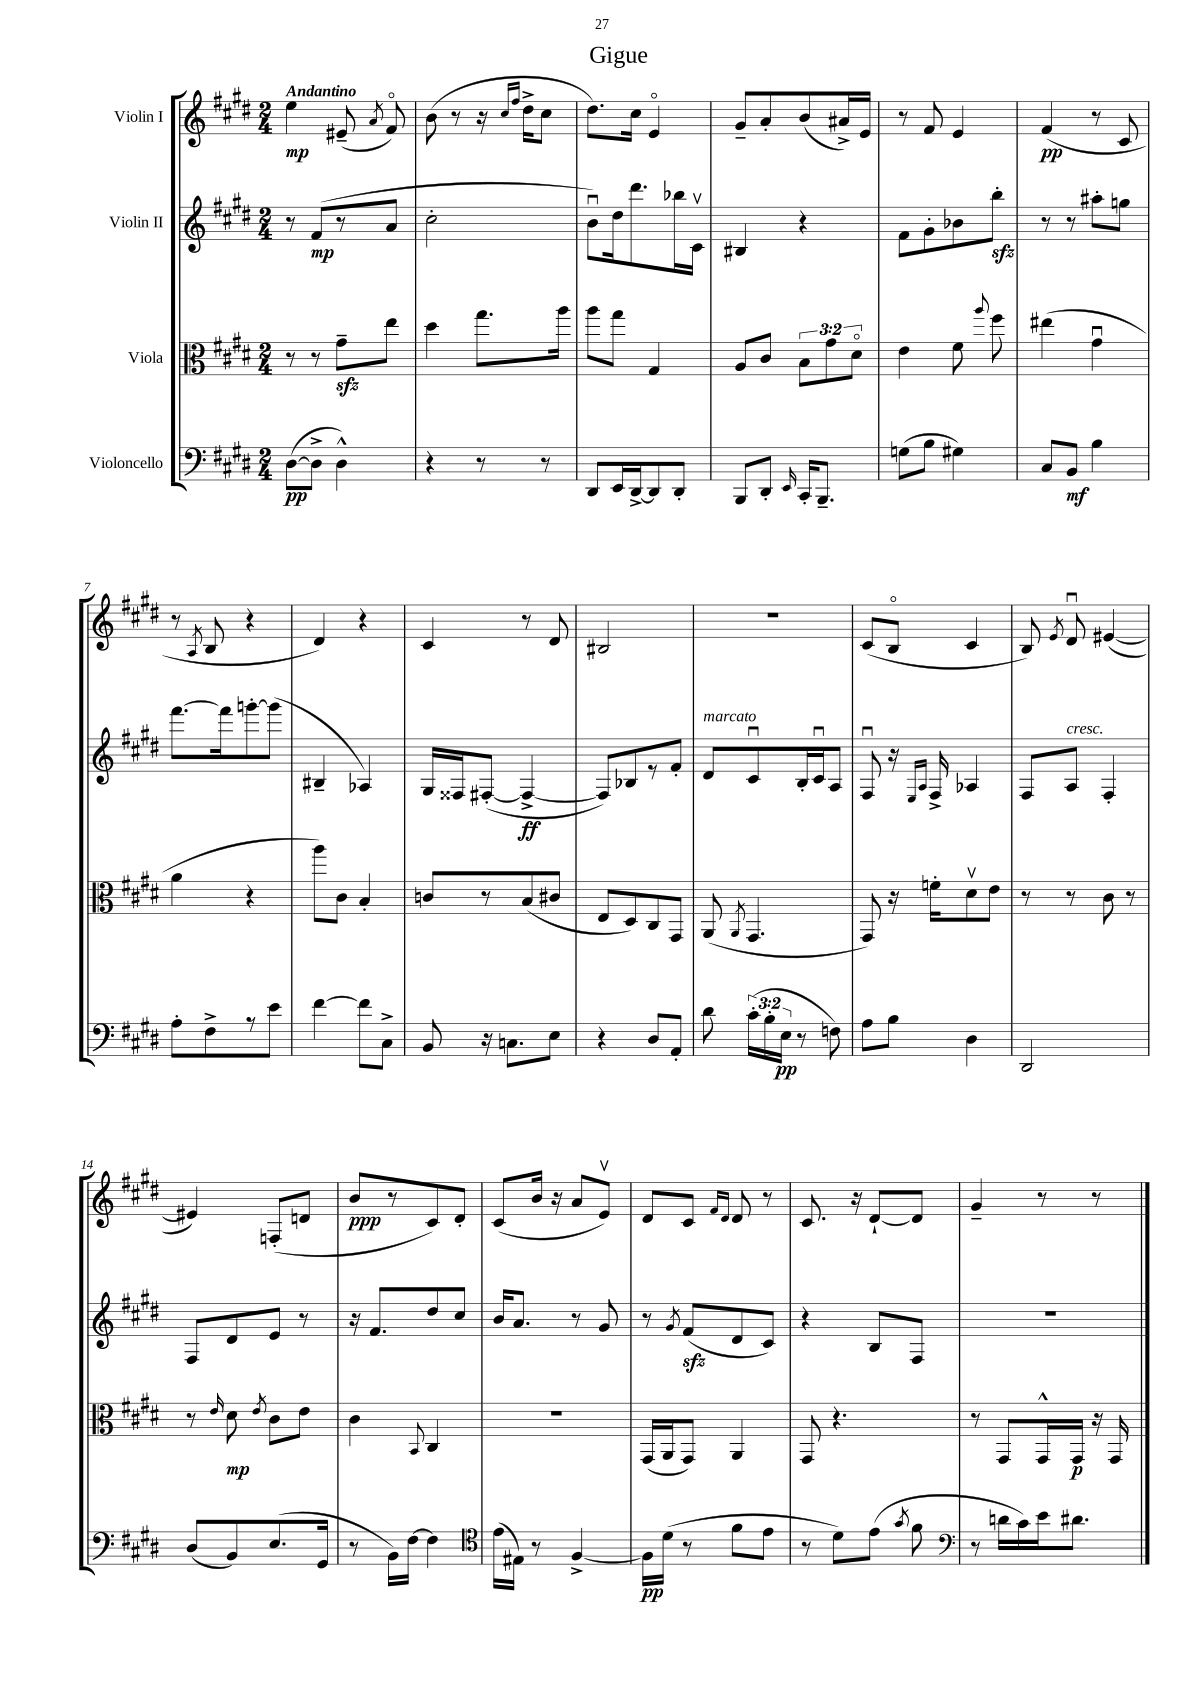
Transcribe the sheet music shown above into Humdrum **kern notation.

**kern	**kern	**kern	**kern
*staff4	*staff3	*staff2	*staff1
*clefF4	*clefC3	*clefG2	*clefG2
*k[f#c#g#d#]	*k[f#c#g#d#]	*k[f#c#g#d#]	*k[f#c#g#d#]
*M2/4	*M2/4	*M2/4	*M2/4
([8D#	8r	8r	4ee
8D#^]	8r	(8f#	.
4D#^^)	8g#~	8r	(8e#~
.	.	.	8qa
.	8ee	8a	8f#o)
=	=	=	=
4r	4dd#	2cc#'	(8b
.	.	.	8r
8r	8.gg#	.	16r
.	.	.	16qqcc#
.	.	.	16qqff#
.	.	.	16dd#^
8r	.	.	8cc#
.	16aa	.	.
=	=	=	=
8DD#	8aa	8bu)	8.dd#)
16EE	8gg#	16dd#	.
[16DD#^	.	8.ddd#	16cc#
8DD#]	4G#	.	4eo
8DD#'	.	16bb-	.
.	.	16c#v	.
=	=	=	=
8BBB	8A	4B#	8g#~
8DD#'	8c#	.	8a'
16qqEE	.	.	.
16CC#'	12B	4r	(8b
8.BBB~	.	.	.
.	12g#	.	.
.	.	.	16a#^)
.	12d#o	.	.
.	.	.	16e
=	=	=	=
(8G	4e	8f#	8r
8B	.	8g#'	8f#
4G#)	8f#	8b-	4e
.	8qqaa	.	.
.	8ff#	8bb'	.
=	=	=	=
8C#	(4ee#	8r	(4f#
8BB	.	8r	.
4B	4g#u	8aa#'	8r
.	.	8gg	8c#
=	=	=	=
8A'	4a	[8.fff#	8r
.	.	.	8qA
8F#^	.	.	8B
.	.	16fff#]	.
8r	4r	[8ggg'	4r
8e	.	(8ggg]	.
=	=	=	=
[4f#	8aa)	4B#~	4d#)
.	8c#	.	.
8f#]	4B'	4A-)	4r
8C#^	.	.	.
=	=	=	=
8BB	8c	16G#	4c#
.	.	16F##	.
16r	8r	([8F#'	.
8.C	.	.	.
.	(8B	4F#^_	8r
8E	8c#	.	8d#
=	=	=	=
4r	8E	8F#])	2B#
.	8D#)	8B-	.
8D#	8C#	8r	.
8AA'	8GG#	8f#'	.
=	=	=	=
8d#	(8AA	8d#	2r
.	8qAA	.	.
(24c#'	4.GG#	8c#u	.
24B'	.	.	.
24E	.	.	.
8r	.	16B'	.
.	.	16c#u	.
8F)	.	8A	.
=	=	=	=
8A	8GG#)	8F#u	(8c#
8B	16r	16r	8Bo
.	.	16qqE	.
.	.	16qqA	.
.	16f'	16F#^	.
4D#	8d#v	4A-	4c#
.	8e	.	.
=	=	=	=
2DD#	8r	8F#	8B)
.	.	.	8qe
.	8r	8A	8d#u
.	8c#	4F#'	([4e#
.	8r	.	.
=	=	=	=
(8D#	8r	8F#	4e#])
.	16qqe	.	.
8BB)	8d#	8d#	.
.	8qe	.	.
(8.E	8c#	8e	(8F'
.	8e	8r	8d
16GG#	.	.	.
=	=	=	=
8r	4c#	16r	8b
.	.	8.f#	.
16BB)	.	.	8r
[16F#	.	.	.
.	8qqBB	.	.
4F#]	4C#	8dd#	8c#)
.	.	8cc#	8d#'
=	=	=	=
*clefC4	*	*	*
(16e	2r	16b	(8c#
16E#)	.	8.a	.
8r	.	.	16b
.	.	.	16r
[4F#^	.	8r	8a
.	.	8g#	8ev)
=	=	=	=
16F#]	(16GG#	8r	8d#
(16d#	16AA	.	.
.	.	8qg#	.
8r	8GG#)	(8f#	8c#
.	.	.	16qqf#
.	.	.	16qqd#
8f#	4AA	8d#	8d#
8e	.	8c#)	8r
=	=	=	=
8r	8GG#	4r	8.c#
8d#)	4.r	.	.
.	.	.	16r
(8e	.	8B	[8d#`
8qg#	.	.	.
8f#	.	8F#	8d#]
=	=	=	=
*clefF4	*	*	*
8r	8r	2r	4g#~
16d	8GG#	.	.
16c#)	.	.	.
16e	16GG#^^	.	8r
8.d#	16GG#	.	.
.	16r	.	8r
.	16GG#	.	.
==	==	==	==
*-	*-	*-	*-
